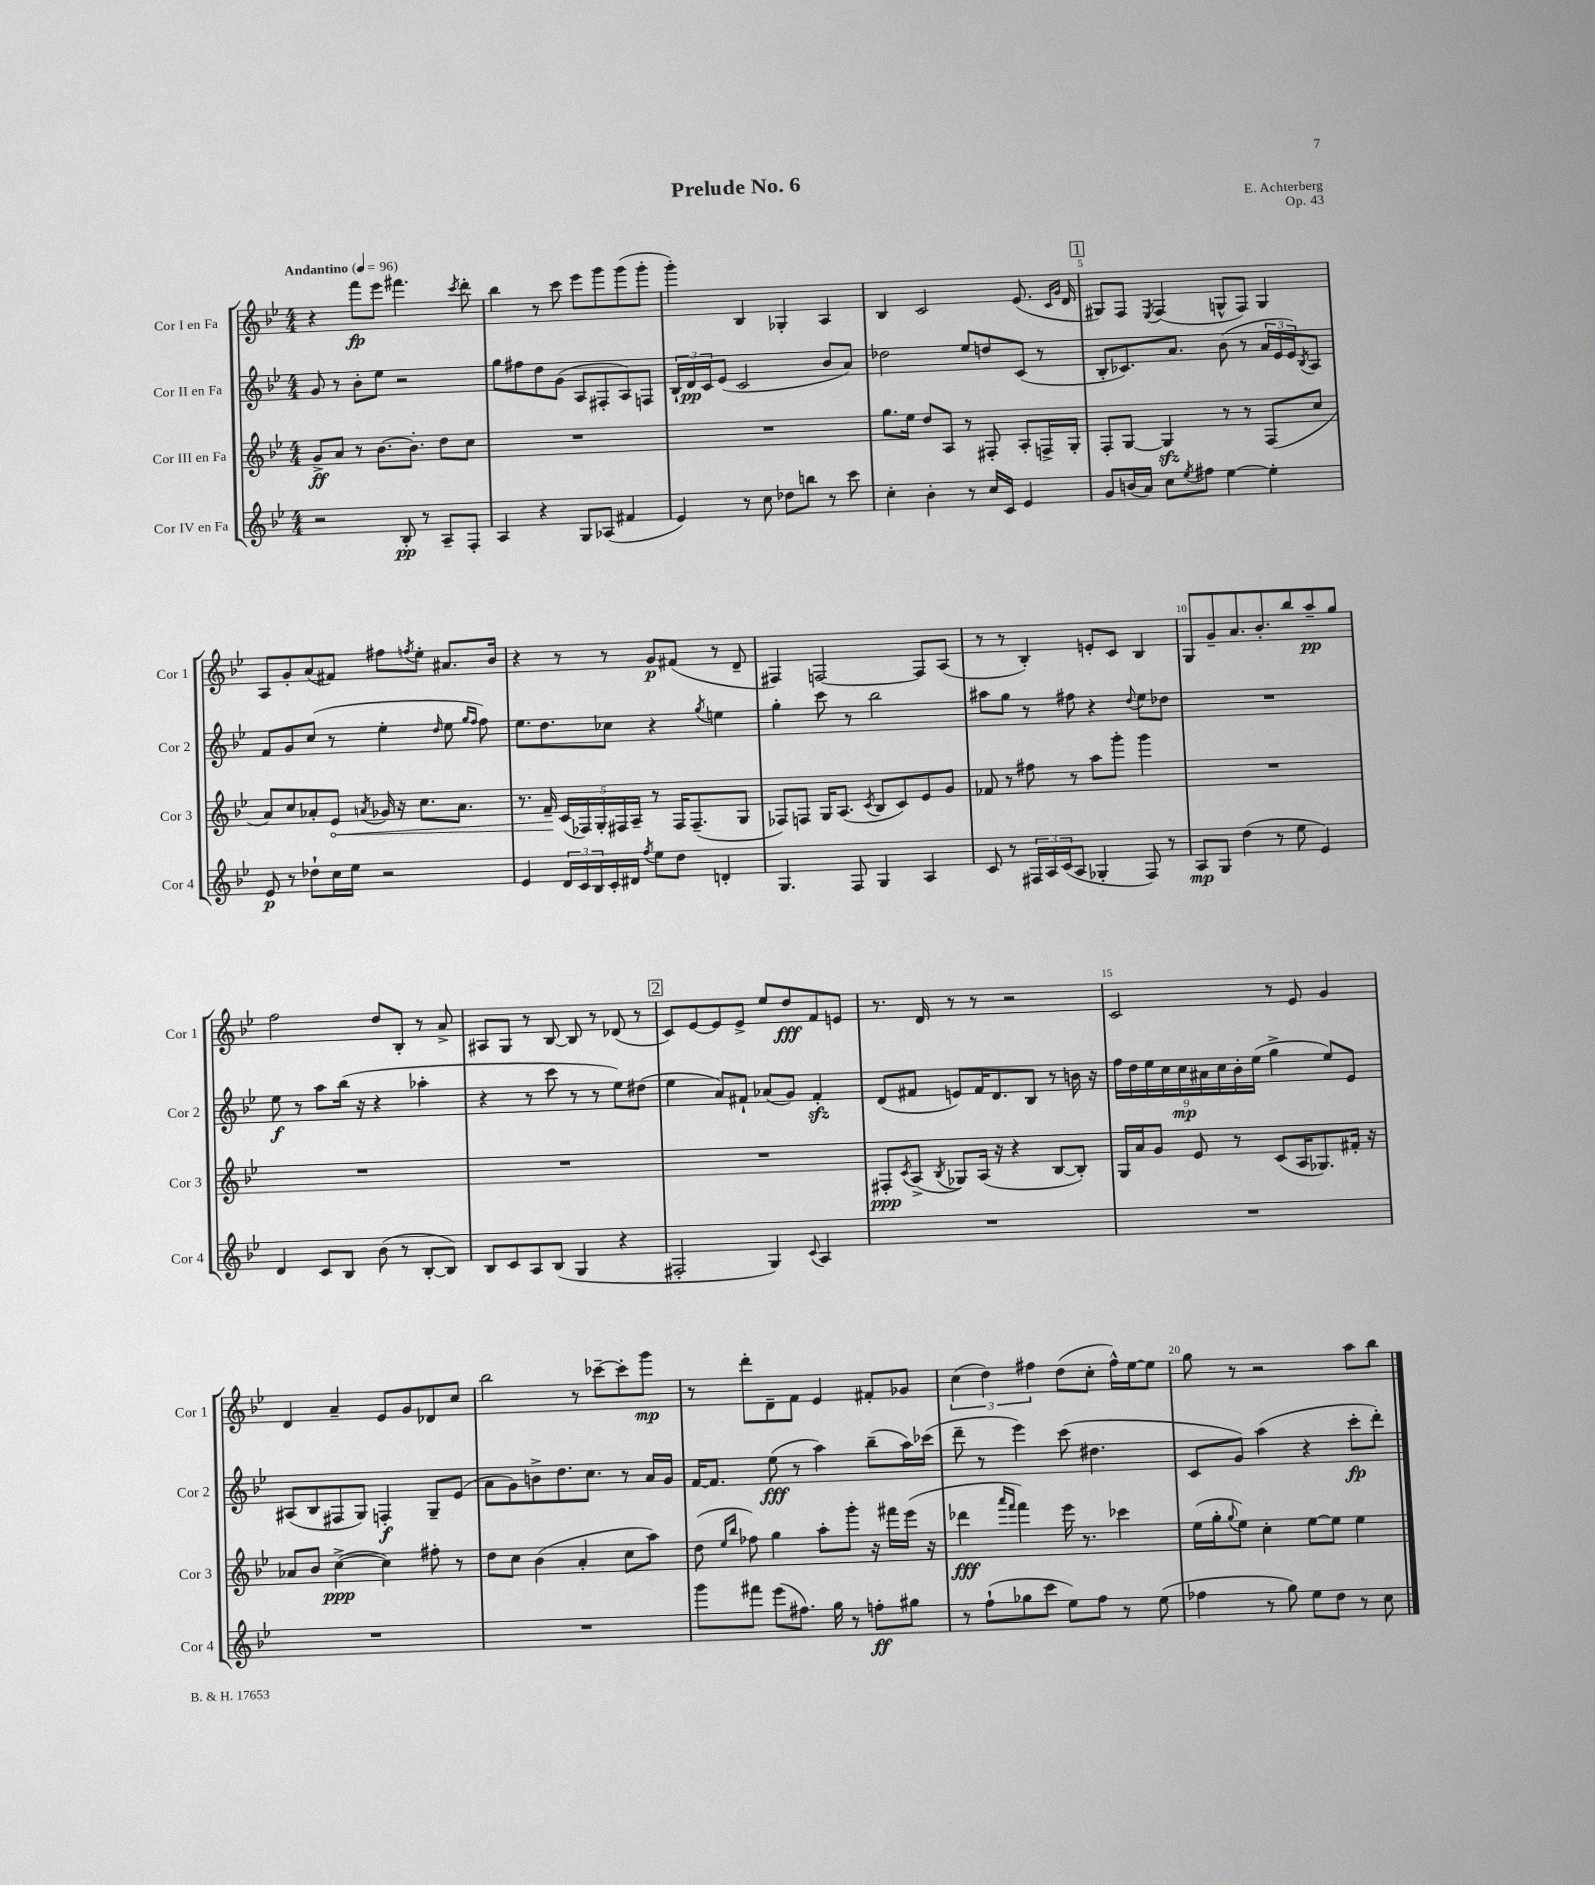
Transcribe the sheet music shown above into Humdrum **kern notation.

**kern	**kern	**kern	**kern
*staff4	*staff3	*staff2	*staff1
*clefG2	*clefG2	*clefG2	*clefG2
*k[b-e-]	*k[b-e-]	*k[b-e-]	*k[b-e-]
*M4/4	*M4/4	*M4/4	*M4/4
*MM96	*MM96	*MM96	*MM96
2r	8g^/L	8g/	4r
.	8a/J	8r	.
.	8r	8b-'\L	8fff\L
.	[8.b-\L	8ee-\J	8eee-\J
8B-'/	.	2r	4.fff#\
.	8.b-'\]J	.	.
8r	.	.	.
8A~/L	8dd\L	.	.
.	.	.	8qccc/
8F'/J	8cc\J	.	8ddd'\
=	=	=	=
4A/	1r	8gg\L	4bb-\
.	.	8ff#\	.
4r	.	8dd\	8r
.	.	(8g\J	8ccc\
8G/L	.	8A/L	8eee-\L
(8A-/J	.	8F#'/	8ggg\
4f#/	.	8A/)	(8ggg\
.	.	8F/J	8ggg'\J
=	=	=	=
4e-/)	1r	24B-`/LL	4ggg'\)
.	.	24d/	.
.	.	24c/J	.
.	.	(8e-/J	.
8r	.	2c/	4B-/
8cc\	.	.	.
8dd-\L	.	.	4G-'/
8bb\J	.	.	.
8r	.	8b-/L	4A/
8ccc\	.	8a/J)	.
=	=	=	=
4cc'\	8.gg\L	2dd-\	4B-/
.	16ee-\Jk	.	.
4b-'\	8dd/L	.	2c/
.	8A/J	.	.
8r	8r	8ee-/L	.
16cc/LL	8F#'/	8dd/	.
16c/JJ	.	.	.
4e-/	8A'/L	(8c/J	(8.e-/
.	16F^/L	8r	.
.	.	.	16qqc/LL
.	.	.	16qqg/JJ
.	16G'/JJ	.	16d/
=	=	=	=
8g/L	8F'/L	8B-'/L	8G#/L)
(16b/L	[8G/J	8.c-/)	8F/J
16a/JJ)	.	.	.
.	.	.	8qE-/
8cc\L	4G/]	.	(4F/
.	.	8.a/J	.
8qee-/	.	.	.
8ff#\J	.	.	.
[4ee-\	8r	(8b-\	8G^^/L
.	8r	8r	8F/J)
4ee-'\]	(8F/L	24a/LL	4G/
.	.	24e-/	.
.	.	24e-/J)	.
.	.	8qB-/	.
.	8cc/J	8A/J	.
=	=	=	=
8e-/	8a/L)	8f/L	8A/L
8r	8cc/	8g/	8g'/
8dd-`\L	8a-'/	(8cc/J	(8a/
16cc\L	8e-/J	8r	8f#/J)
16ee-\JJ	.	.	.
.	8qa/	.	.
2r	16g-/	4ee-'\	8ff#\L
.	16r	.	.
.	.	.	8qff/
.	8.cc\L	.	8ee-'\J
.	.	16qqdd/	.
.	.	8ee-\	8.a#/L
.	8.a\J	.	.
.	.	16qqgg/LL	.
.	.	16qqff/JJ	.
.	.	8ff\)	.
.	.	.	16b-/Jk
=	=	=	=
4e-/	8.r	8.ee-\L	4r
.	16f~/	8.dd\	.
24d/LL	(20c/LL	.	8r
24c/	.	.	.
.	20F-/)	.	.
24B-/	.	.	.
.	20G'/	.	.
16c'/	.	8cc-\J	8r
.	20F#/	.	.
16d#/JJ	.	.	.
.	20A~/JJ	.	.
8qff/	.	.	.
8ee-\L	8r	4r	8g/L
8dd\J	16F#/LK	.	(8f#/J
.	(8.F#~/	.	.
.	.	8qgg/	.
4d'/	.	4ee\	8r
.	8G/J	.	8d~/
=	=	=	=
4.G/	8F-/L)	4gg'\	4F#/)
.	8F/J	.	.
.	16G/LK	8ccc\	[2F/
.	(8.A/J	.	.
8F/	.	8r	.
.	8qc/	.	.
4G/	8B-/L	2bb-\	.
.	8c/)	.	.
4A/	8e-/	.	8F/]L
.	8g/J	.	(8A/J
=	=	=	=
8c/	8f-/	8aa#\L	8r
8r	8r	8gg\J	8r
24F#/LL	8ff#\	8r	4B-'/)
24A/	.	.	.
(24c/J	.	.	.
8A/J	8r	8ff#\	.
4G-'/	8aa\L	4r	8e'/L
.	8ggg'\J	.	8c/J
.	.	8qqdd/	.
8F#/)	4ggg\	8ee-\L	4B-/
8r	.	8dd-\J	.
=	=	=	=
8A/L	1r	1r	8G/L
8G/J	.	.	8g~/
(4dd\	.	.	8.a/
.	.	.	8.b-'/
8r	.	.	.
8ee-\	.	.	8bb-/
4e-/)	.	.	8aa~/
.	.	.	8gg/J
=	=	=	=
4d/	1r	8ee-\	2ff\
.	.	8r	.
8c/L	.	8aa\L	.
8B-/J	.	(16bb-\Jk	.
.	.	16r	.
(8b-\	.	4r	8dd/L
8r	.	.	8B-'/J
[8B-'/L	.	4aa-'\	8r
8B-/]J)	.	.	8a^/
=	=	=	=
8B-/L	1r	4r	8A#/L
8c/	.	.	8G/J
8A/	.	8r	8r
(8B-/J	.	8ccc\	[8B-/
4G/	.	8r	8B-/]
.	.	8r	8r
4r	.	8ee-\L)	(8d-/
.	.	(8dd#\J	8r
=	=	=	=
2F#'/	1r	4ee-\	8c/L)
.	.	.	[8e-/
.	.	8a/L)	8e-/]
.	.	8f#`/J	8e-^/J
4G/)	.	(8a-/L	8ee-/L
.	.	8g/J)	8dd/
8qqc/	.	.	.
4A/	.	4f#'/	8f/
.	.	.	8e/J
=	=	=	=
1r	8F#'/L	(8d/L	8.r
.	8qc/	.	.
.	(8A^/J	8f#/J	.
.	.	.	16d/
.	8qB-/	.	.
.	8G-/L)	8e/L)	8r
.	(16A/Jk	16f#/K	8r
.	16r	8.d/	.
.	4r	.	2r
.	.	8B-/J	.
.	[8B-/L	8r	.
.	8B-'/]J)	16b\	.
.	.	16r	.
=	=	=	=
1r	16G/LL	18ff\LL	2c/
.	.	18dd\	.
.	16a/J	.	.
.	.	18ee-\	.
.	8g/J	.	.
.	.	18cc\	.
.	.	18cc\	.
.	8e-/	.	.
.	.	18a#\	.
.	.	18cc\	.
.	8r	.	.
.	.	18b-'\	.
.	.	(18ee-\JJ	.
.	(8c/L	4gg^\	8r
.	16A/K	.	8e-/
.	8.G-/)	.	.
.	.	8ee-/L)	4g/
.	16f#'/Jk	8e-/J	.
.	16r	.	.
=	=	=	=
1r	8a-/L	(8A#/L	4d/
.	8b-/J	8B-/	.
.	([4cc^\	8F#/	4a~/
.	.	8G/J)	.
.	4cc\])	4F'/	8e-/L
.	.	.	8g/
.	8ff#'\	8G~/L	8d-/
.	8r	(8e-/J	8cc/J
=	=	=	=
1r	8dd\L	8a\L	2bb-\
.	8cc\J	8g\)	.
.	(4b-\	8b^\	.
.	.	8.dd\	.
.	4a'/	.	8r
.	.	8.cc\J	.
.	.	.	[8ccc-~\L
.	8cc\L	8r	8ccc-'\]
.	8aa\J)	16a/LL	8ggg\J
.	.	16g/JJ	.
=	=	=	=
8ggg\L	(8dd\	[16f/LK	8r
.	.	8.f/]J	.
.	16qqee-/LL	.	.
.	16qqbb-/JJ	.	.
8fff#\J	8ff-\)	.	8ddd'\L
(8eee-\L	4gg\	(8ee-\	8d~\
8.ff#\J)	.	8r	8f\J
.	8aa'\L	4aa\)	4e-/
16gg\	.	.	.
8r	8ggg'\J	.	.
8ff'\L	16r	(8bb-~\L	8f#'/L
.	16fff#\LL	.	.
8gg#\J	(16eee-\JJ	16aa\L)	8g-/J
.	16r	(16ccc-\JJ	.
=	=	=	=
8r	4ddd-\	8ddd~\	(6cc\
(8ff`\L	.	8r	.
.	.	.	6dd\)
.	16qqaaa/LL	.	.
.	16qqfff/JJ	.	.
8gg-\	4fff\)	4eee-\)	.
.	.	.	6ff#\
8ccc\J	.	.	.
8ee-\L)	16eee-\	(8ccc\	(8dd\L
.	8.r	.	.
8ff\J	.	4.dd#\	8cc'\J
8r	4ccc-\	.	16ff#^^\LL)
.	.	.	[16ee-\J
(8ee-\	.	.	8ee-\]J
=	=	=	=
4ff-\	(16ee-\LL	8c/L	8gg\
.	16gg'\J	.	.
.	8qqgg/	.	.
.	8ee-\J)	8g/J)	8r
8r	4cc'\	(4aa\	2r
8gg\)	.	.	.
8ee-\L	[8ee-\L	4r	.
8dd\J	8ee-\]J	.	.
8r	4ee-\	8ccc'\L	8aa\L
8cc\	.	8ddd'\J)	8bb-\J
==	==	==	==
*-	*-	*-	*-
